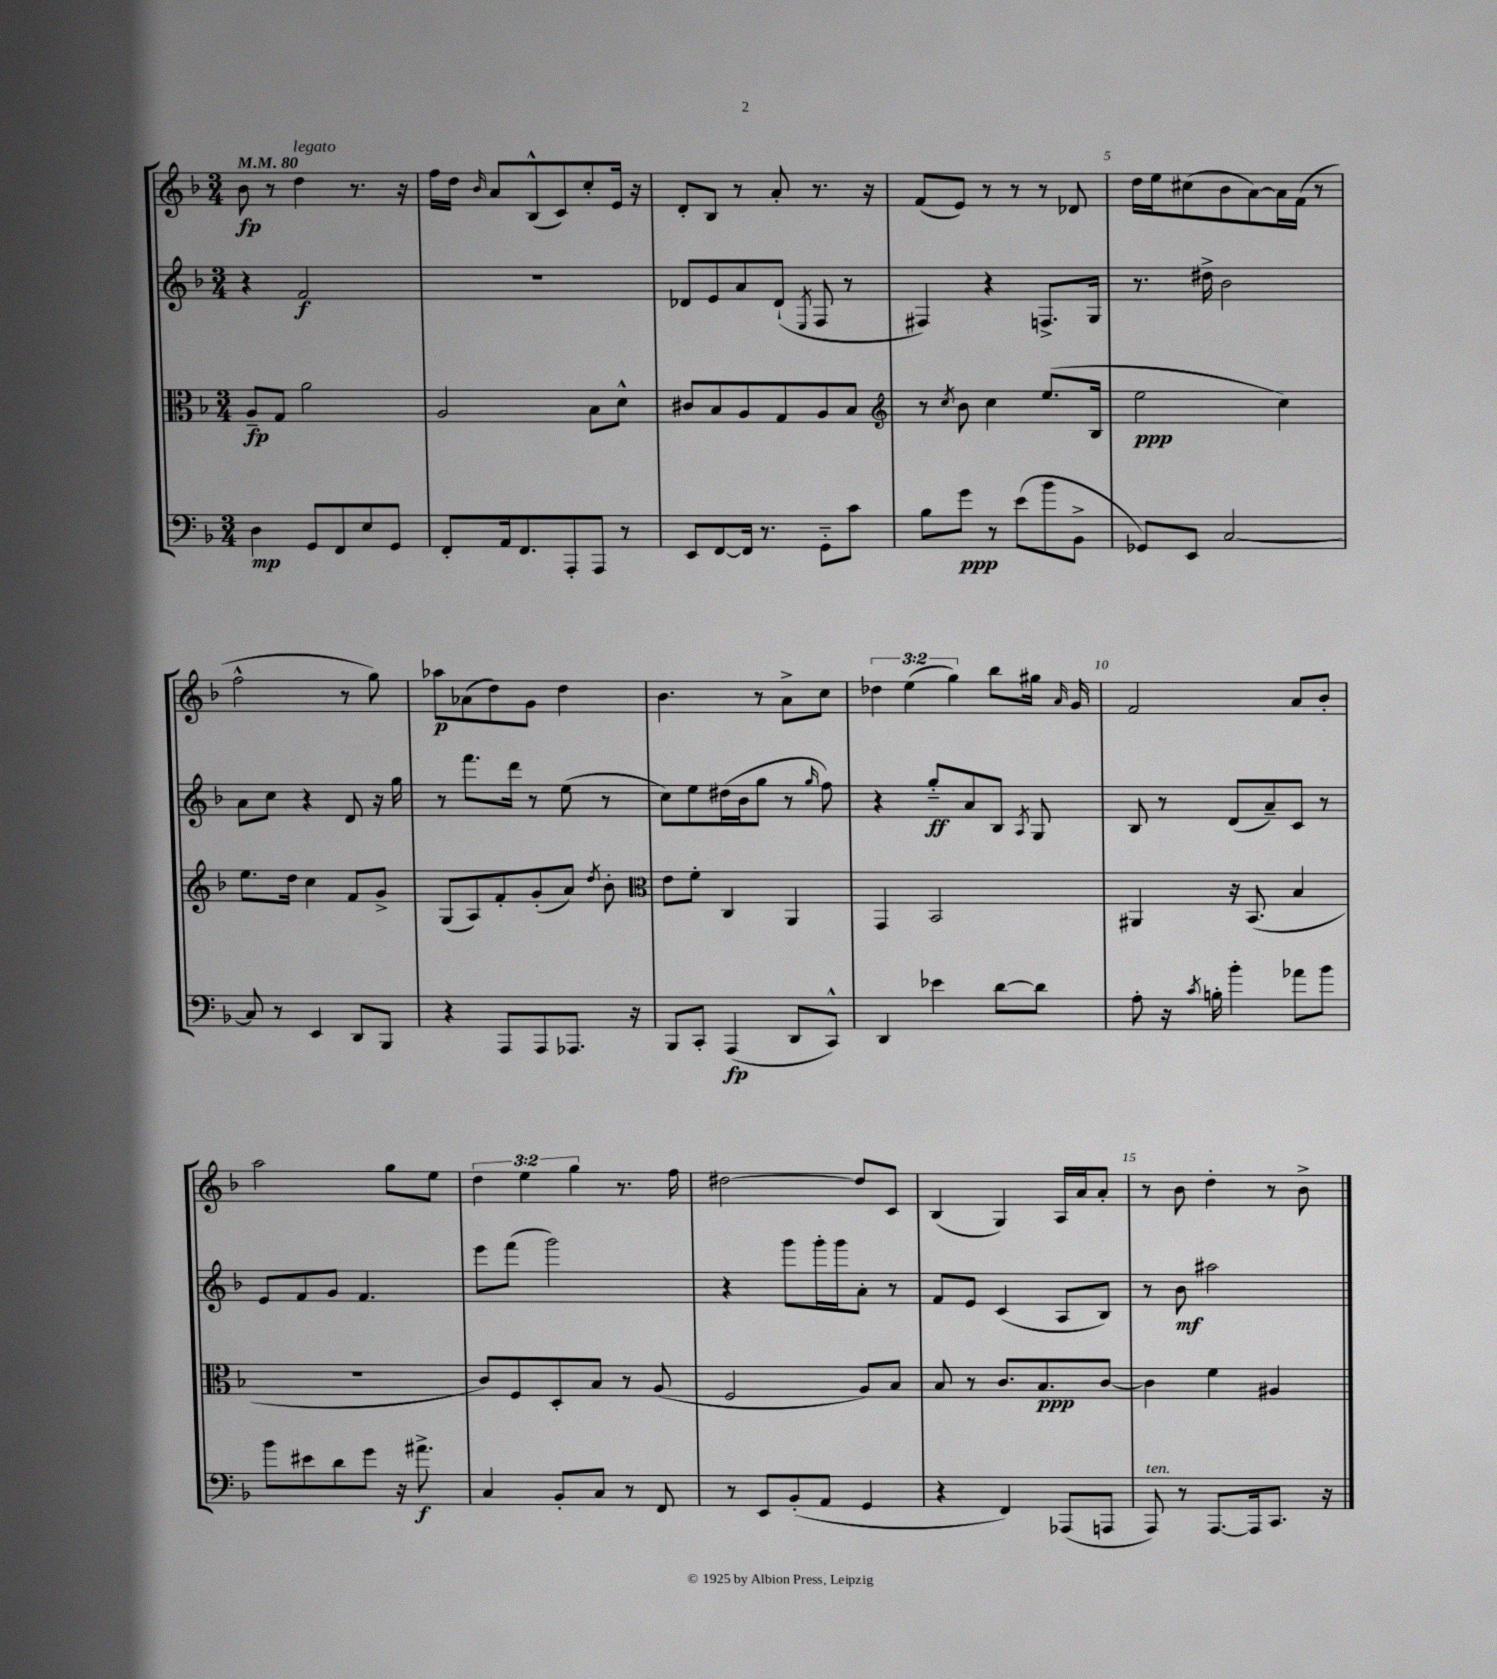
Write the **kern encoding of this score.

**kern	**kern	**kern	**kern
*staff4	*staff3	*staff2	*staff1
*clefF4	*clefC3	*clefG2	*clefG2
*k[b-]	*k[b-]	*k[b-]	*k[b-]
*M3/4	*M3/4	*M3/4	*M3/4
*MM80	*MM80	*MM80	*MM80
4D	8A~	4r	8b-
.	8G	.	8r
8GG	2a	2f	4dd
8FF	.	.	.
8E	.	.	8.r
8GG	.	.	.
.	.	.	16r
=	=	=	=
8FF'	2A	2.r	16ff
.	.	.	16dd
.	.	.	16qqb-
16AA	.	.	8a
8.FF	.	.	.
.	.	.	(8B-^^
8AAA'	.	.	8c)
8AAA	8B-	.	8cc'
8r	8d^^	.	16e
.	.	.	16r
=	=	=	=
8EE	8c#	8d-	8d'
[8FF	8B-	8e	8B-
16FF]	8A	8a	8r
8.r	.	.	.
.	8G	(8d-`	8a'
.	.	8qE	.
8GG'~	8A	8F	8.r
8c	8B-	8r	.
.	.	.	16r
=	=	=	=
*	*clefG2	*	*
8B-	8r	4F#)	(8f
.	8qcc	.	.
8g	8b-	.	8e)
8r	4cc	4r	8r
(8e	.	.	8r
8b-	(8.ee	8.F^	8r
8BB-^	.	.	8d-
.	16B-	16G	.
=	=	=	=
8GG-)	2ee	8.r	16dd
.	.	.	16ee
8EE	.	.	(8cc#
.	.	16dd#^	.
[2C	.	2b-	8b-
.	.	.	[8a)
.	4cc)	.	16a]
.	.	.	(16f
.	.	.	8r
=	=	=	=
8C]	8.ee	8a	2ff^^
8r	.	8cc	.
.	16dd	.	.
4EE	4cc	4r	.
8DD	8f	8d	8r
8BBB-	8g^	16r	8gg)
.	.	16gg	.
=	=	=	=
4r	(8G	8r	8aa-
.	8A)	8.fff	(8a-
8AAA	8f'	.	8dd)
.	.	16ddd	.
8AAA	(8g'	8r	8g
8.AAA-	8a)	(8ee	4dd
.	8qdd	.	.
.	8b-'	8r	.
16r	.	.	.
=	=	=	=
*	*clefC3	*	*
8BBB-	8e	8cc)	4.b-
8CC'	8f'	8ee	.
(4AAA	4C	(16dd#	.
.	.	16b-	.
.	.	8gg	8r
8DD	4AA	8r	8a^
.	.	16qqgg	.
8CC^^)	.	8ff)	8cc
=	=	=	=
4DD	4GG	4r	6dd-
.	.	.	(6ee
4e-	2BB-	8gg'~	.
.	.	.	6gg)
.	.	8a	.
[8d	.	8B-	8bb-
.	.	8qA	.
8d]	.	8G	16gg#
.	.	.	16qqa
.	.	.	16g
=	=	=	=
8A'	4AA#	8B-	2f
16r	.	8r	.
8qc	.	.	.
16B'	.	.	.
4b-'	16r	(8d	.
.	(8.BB-	.	.
.	.	8a~)	.
8a-	4B-	8c	8a
8b-	.	8r	8b-'
=	=	=	=
8b-	2.r	8e	2aa
8e#	.	8f	.
8d	.	8g	.
8g	.	4.f	.
16r	.	.	8gg
8.a#^	.	.	.
.	.	.	8ee
=	=	=	=
4C	8c)	8eee	6dd
.	8F	(8fff	.
.	.	.	6ee
8BB-'	8D'	2ggg)	.
.	.	.	6gg
8C	8B-	.	.
8r	8r	.	8.r
8FF	(8A	.	.
.	.	.	16ff
=	=	=	=
8r	2F	4r	[2dd#
8EE	.	.	.
(8BB-'	.	8ggg	.
8AA	.	16ggg'	.
.	.	16ggg	.
4GG	8A)	8a'	8dd#]
.	8B-	8r	8c
=	=	=	=
4r	8B-	8f	(4B-
.	8r	8e	.
4FF)	8.c	(4c	4G)
.	8.B-	.	.
(8AAA-	.	8A	16A
.	.	.	16a
8AAA	[8c	8B-)	8a'
=	=	=	=
8AAA)	4c]	8r	8r
8r	.	8b-	8b-
[8.AAA	4f	2aa#	4dd'
16AAA]	.	.	.
8.CC	4A#	.	8r
.	.	.	8b-^
16r	.	.	.
==	==	==	==
*-	*-	*-	*-
